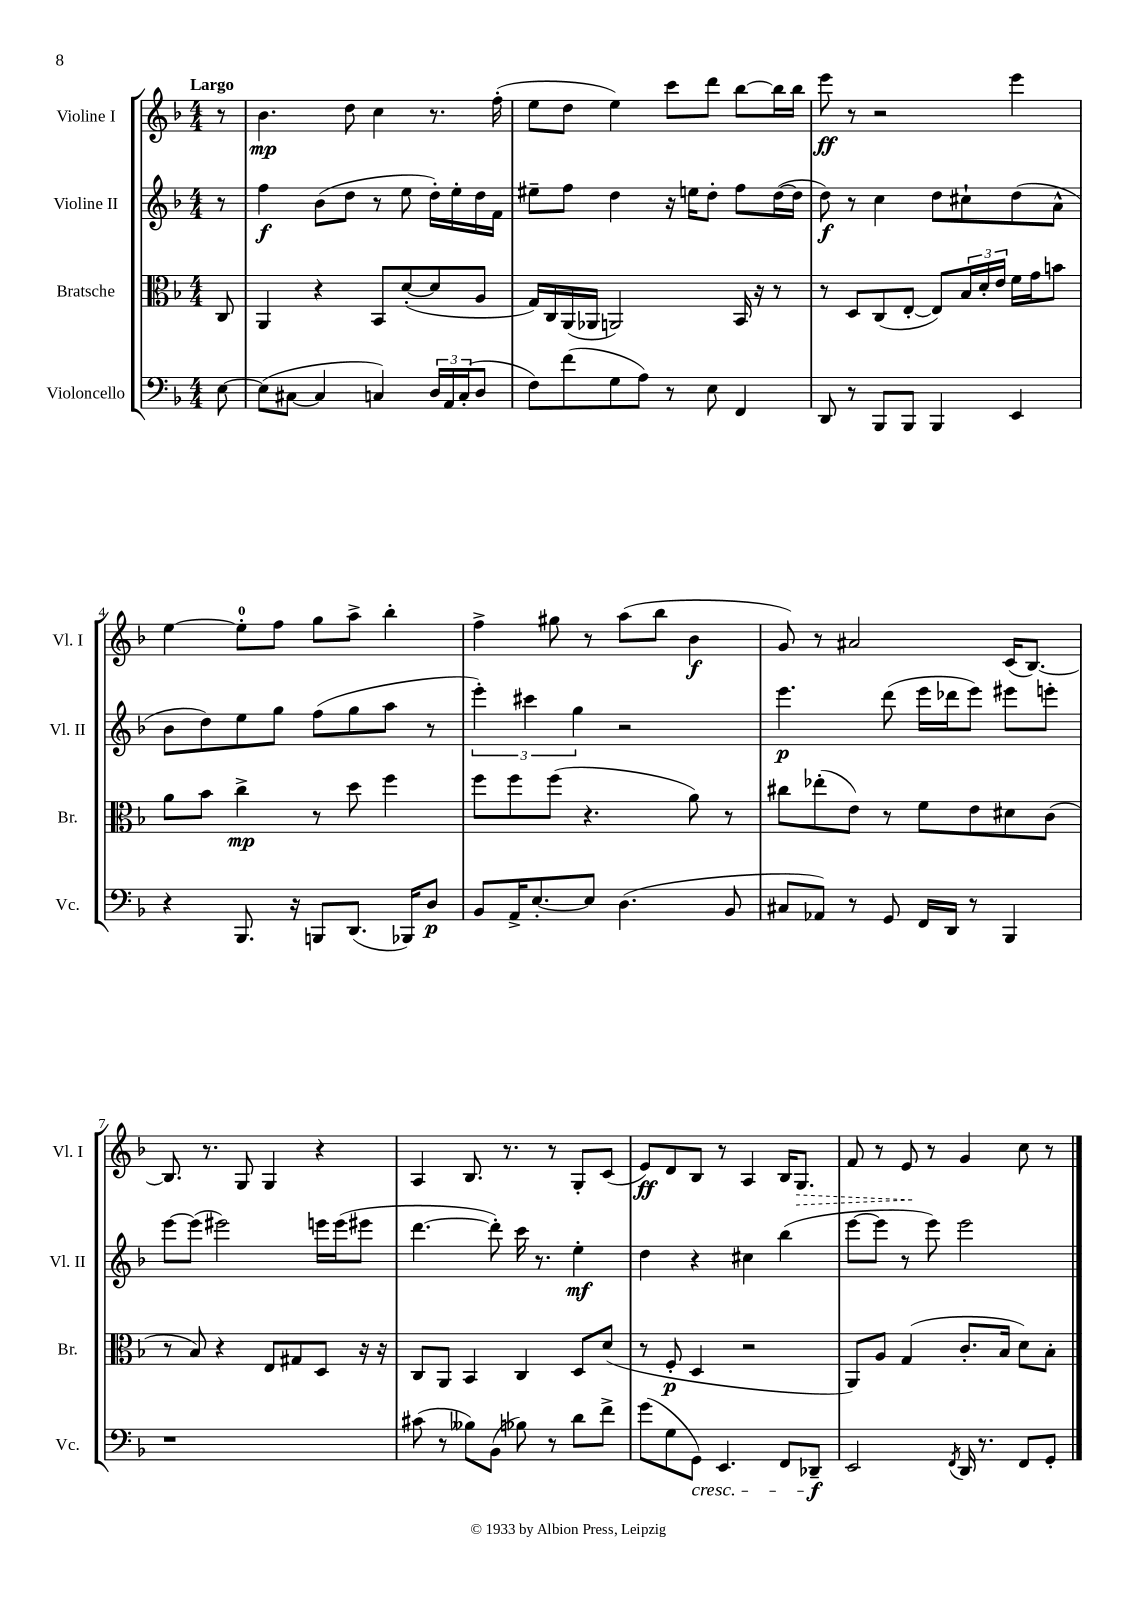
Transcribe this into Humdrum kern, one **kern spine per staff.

**kern	**dynam	**kern	**dynam	**kern	**dynam	**kern	**dynam
*part4	*part4	*part3	*part3	*part2	*part2	*part1	*part1
*staff4	*staff4	*staff3	*staff3	*staff2	*staff2	*staff1	*staff1
*I"Violoncello	*	*I"Bratsche	*	*I"Violine II	*	*I"Violine I	*
*I'Vc.	*	*I'Br.	*	*I'Vl. II	*	*I'Vl. I	*
*clefF4	*	*clefC3	*	*clefG2	*	*clefG2	*
*k[b-]	*	*k[b-]	*	*k[b-]	*	*k[b-]	*
*M4/4	*	*M4/4	*	*M4/4	*	*M4/4	*
=	=	=	=	=	=	=	=
!	!	!	!	!	!	!LO:TX:a:B:t=Largo	!
[8E\	.	8C/	.	8r	.	8r	.
=1	=1	=1	=1	=1	=1	=1	=1
(8E\L]	.	4AA/	.	4ff\	f	4.b-\	mp
[8C#X\J	.	.	.	.	.	.	.
4C#/]	.	4r	.	(8b-\L	.	.	.
.	.	.	.	8dd\J	.	8dd\	.
4Cn/)	.	8BB-/L	.	8r	.	4cc\	.
.	.	([8d'/	.	8ee\	.	.	.
24D/LL	.	8d/]	.	16dd'\LL)	.	8.r	.
24AA/	.	.	.	.	.	.	.
.	.	.	.	16ee'\	.	.	.
(24C'/J	.	.	.	.	.	.	.
8D/J	.	8A/J	.	16dd\	.	.	.
.	.	.	.	16f\JJ	.	(16ff'\	.
=2	=2	=2	=2	=2	=2	=2	=2
8F\L)	.	16G/LL)	.	8ee#X~\L	.	8ee\L	.
.	.	16C/	.	.	.	.	.
(8f\	.	(16AA/	.	8ff\J	.	8dd\J	.
.	.	16AA-X/JJ	.	.	.	.	.
8G\	.	2AAn/)	.	4dd\	.	4ee\)	.
8A\J)	.	.	.	.	.	.	.
8r	.	.	.	16r	.	8ccc\L	.
.	.	.	.	16een\KL	.	.	.
8E\	.	.	.	8dd'\J	.	8ddd\J	.
4FF/	.	16BB-/	.	8ff\L	.	[8bb-\L	.
.	.	16r	.	.	.	.	.
.	.	8r	.	([16dd\L	.	16bb-\L]	.
.	.	.	.	16dd\JJ]	.	16bb-\JJ	.
=3	=3	=3	=3	=3	=3	=3	=3
8DD/	.	8r	.	8dd\)	f	8eee\	ff
8r	.	8D/L	.	8r	.	8r	.
8BBB-/L	.	(8C/	.	4cc\	.	2r	.
8BBB-/J	.	[8E'/J	.	.	.	.	.
4BBB-/	.	8E/L])	.	8dd\L	.	.	.
.	.	24B-/L	.	8cc#X`\	.	.	.
.	.	24d'/	.	.	.	.	.
.	.	24e/JJ	.	.	.	.	.
4EE/	.	16f\LL	.	(8dd\	.	4eee\	.
.	.	16g\J	.	.	.	.	.
.	.	8bn\J	.	8a^^\J	.	.	.
!!LO:LB:g=z
=4	=4	=4	=4	=4	=4	=4	=4
4r	.	8a\L	.	8b-\L	.	[4ee\	.
.	.	8b-\J	.	8dd\)	.	.	.
8.BBB-/	.	4cc^\	mp	8ee\	.	8ee'\L]	.
.	.	.	.	8gg\J	.	8ff\J	.
16r	.	.	.	.	.	.	.
8BBBn/L	.	8r	.	(8ff\L	.	8gg\L	.
(8.DD/J	.	8dd\	.	8gg\	.	8aa^\J	.
.	.	4ff\	.	8aa\J	.	4bb-'\	.
16BBB-X/KL)	.	.	.	.	.	.	.
8D/J	p	.	.	8r	.	.	.
=5	=5	=5	=5	=5	=5	=5	=5
8BB-/L	.	8ff\L	.	6eee'\)	.	4ff^\	.
16AA^/K	.	8ff\	.	.	.	.	.
.	.	.	.	6ccc#X\	.	.	.
[8.E'/	.	.	.	.	.	.	.
.	.	(8ff\J	.	.	.	8gg#X\	.
.	.	.	.	6gg\	.	.	.
8E/J]	.	4.r	.	.	.	8r	.
(4.D\	.	.	.	2r	.	(8aa\L	.
.	.	.	.	.	.	8bb-\J	.
.	.	8a\)	.	.	.	4b-\	f
8BB-/	.	8r	.	.	.	.	.
=6	=6	=6	=6	=6	=6	=6	=6
8C#X/L	.	8cc#X\L	.	4.eee\	p	8g/)	.
8AA-X/J)	.	(8ee-X'\	.	.	.	8r	.
8r	.	8e\J)	.	.	.	2a#X/	.
8GG/	.	8r	.	(8ddd\	.	.	.
16FF/LL	.	8f\L	.	16eee\LL	.	.	.
16DD/JJ	.	.	.	16ddd-X\J	.	.	.
8r	.	8e\	.	8eee\J)	.	.	.
4BBB-/	.	8d#X\	.	8eee#X\L	.	(16c/KL	.
.	.	.	.	.	.	[8.B-/J)	.
.	.	(8c\J	.	8eeen'\J	.	.	.
!!LO:LB:g=z
=7	=7	=7	=7	=7	=7	=7	=7
1r	.	8r	.	[8eee\L	.	8.B-/]	.
.	.	8B-/)	.	(8eee\J]	.	.	.
.	.	.	.	.	.	8.r	.
.	.	4r	.	2eee#X\)	.	.	.
.	.	.	.	.	.	8G/	.
.	.	8E/L	.	.	.	4G/	.
.	.	8G#X/	.	.	.	.	.
.	.	8D/J	.	16eeen\LL	.	4r	.
.	.	.	.	(16eee\J	.	.	.
.	.	16r	.	8eee#X\J	.	.	.
.	.	16r	.	.	.	.	.
=8	=8	=8	=8	=8	=8	=8	=8
(8c#X\	.	8C/L	.	[4.ddd\	.	4A/	.
8r	.	8AA/J	.	.	.	.	.
8B--X\L)	.	4BB-/	.	.	.	8.B-/	.
(8BB-\J	.	.	.	8ddd'\])	.	.	.
.	.	.	.	.	.	8.r	.
8B-X\)	.	4C/	.	16ccc\	.	.	.
.	.	.	.	8.r	.	.	.
8r	.	.	.	.	.	8r	.
8d\L	.	8D/L	.	4ee'\	mf	8G'/L	.
8f^\J	.	(8d/J	.	.	.	(8c/J	.
=9	=9	=9	=9	=9	=9	=9	=9
(8g\L	.	8r	.	4dd\	.	8e/L)	ff
8G\	.	8F'/	p	.	.	8d/	.
!LO:TX:b:i:t=cresc.	!	!	!	!	!	!	!
8GG\J)	.	4D/	.	4r	.	8B-/J	.
4.EE/	.	.	.	.	.	8r	.
.	.	2r	.	4cc#X\	.	4A/	.
8FF/L	.	.	.	(4bb-\	.	16B-/KL	.
!	!	!	!	!	!	!	!LO:HP:b
.	.	.	.	.	.	8.G/J	>
8DD-X~/J	f	.	.	.	.	.	.
=10	=10	=10	=10	=10	=10	=10	=10
2EE/	.	8AA/L)	.	[8eee\L	.	8f/	.
.	.	8A/J	.	8eee\J]	.	8r	.
.	.	(4G/	.	8r	.	8e/	.
.	.	.	.	8eee\)	.	8r	]
8qFF/	.	.	.	.	.	.	.
16DD/	.	8.c'/L	.	2eee\	.	4g/	.
8.r	.	.	.	.	.	.	.
.	.	16B-/Jk	.	.	.	.	.
8FF/L	.	8d\L)	.	.	.	8cc\	.
8GG'/J	.	8B-'\J	.	.	.	8r	.
==	==	==	==	==	==	==	==
*-	*-	*-	*-	*-	*-	*-	*-
